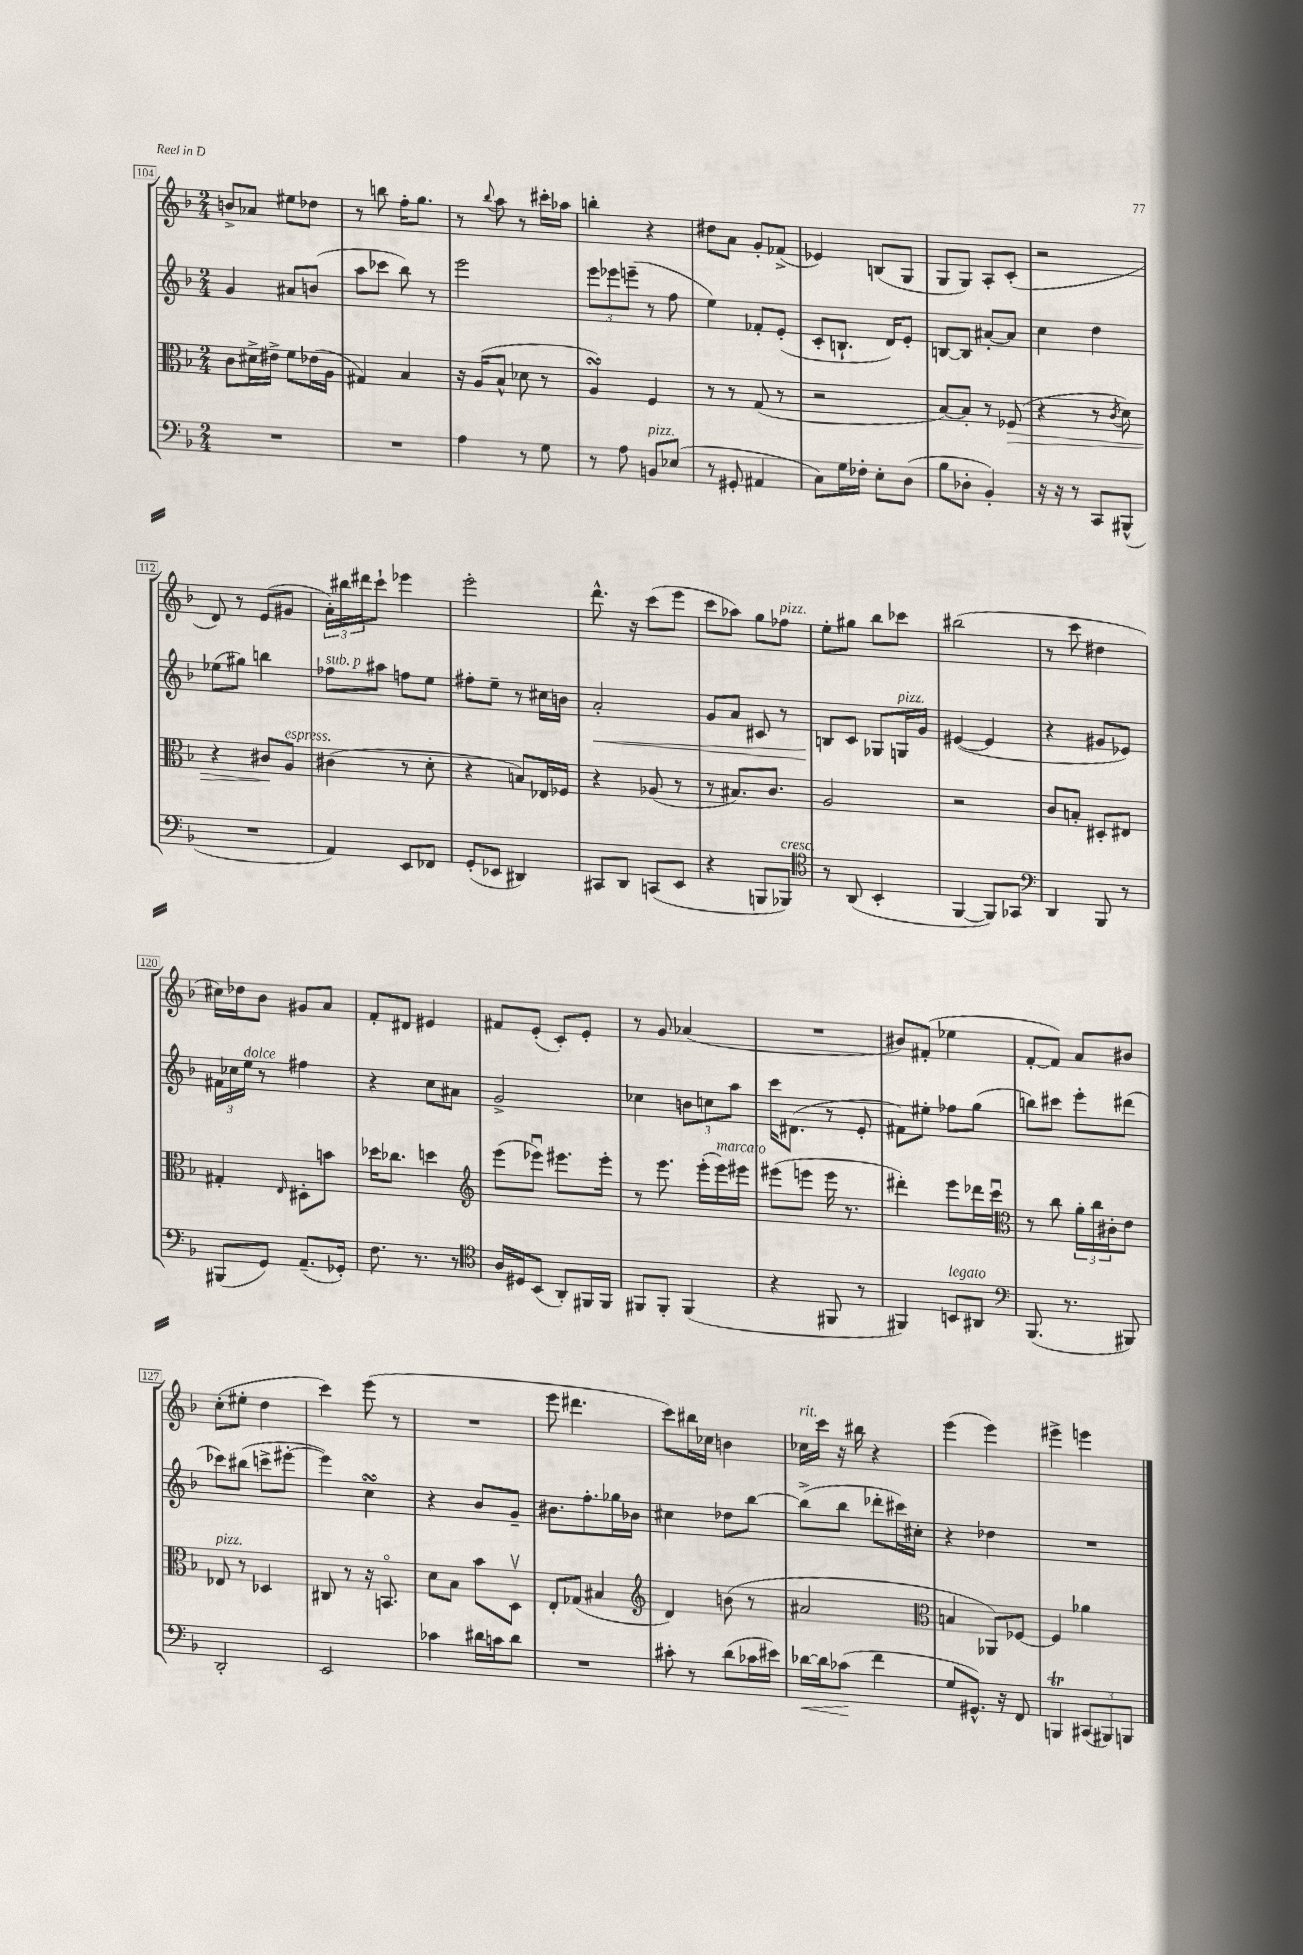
<<
\new StaffGroup <<
\new Staff = "s0" {
    \clef treble \key f \major \numericTimeSignature \time 2/4
    b'8-> aes'8 eis''8 des''8 |
    r8 b''8 f''16-. g''8. |
    r8 \appoggiatura { bes''8 } a''8 r8 cis'''16-. aes''16 |
    b''4-. r4 |
    dis''8 a'8 g'8-. fes'8->( |
    ees'4) b8( g8 |
    g8 g8) a8-. c'8-.( |
    r2 |
    d'8) r8 e'8( gis'8 |
    \tuplet 3/2 { a'16-.) bis''16 dis'''16 } c'''8-! ees'''4 |
    e'''2-. |
    d'''8.-^ r16 c'''8( e'''8 |
    c'''8 aes''8) g''8 fes''8^\markup { \italic "pizz." } |
    e''8-. gis''8 bes''8 ces'''8 |
    bis''2( |
    r8 c'''8 dis''4 |
    cis''16) des''16 bes'8 gis'8 a'8 |
    f'8-. dis'8 eis'4 |
    fis'8 e'8-.( c'8-.) e'8-. |
    r8 g'8 aes'4( |
    R2 |
    bis'8) fis'8-.( ees''4 |
    f'8~-. f'8) a'8 bis'8 |
    c''8-.( eis''8-. d''4 |
    c'''4) e'''8( r8 |
    R2 |
    e'''8 dis'''4. |
    c'''8) bis''16 ces''16 b'4 |
    ces''16^\markup { \italic "rit." } c'''16 r16 bis''16 r4 |
    e'''4( e'''4) |
    eis'''4-> e'''4 \bar "|." |
}
\new Staff = "s1" {
    \clef treble \key f \major \numericTimeSignature \time 2/4
    g'4 ais'8 b'8( |
    a''8 ces'''8 bes''8) r8 |
    e'''2 |
    \tuplet 3/2 { e'''8 ees'''8 e'''8--( } r8 f''8 |
    e''4) fes'8-. e'8-.( |
    c'8-. b8.-! d'16) e'8-. |
    b8~ b8 ais'8~-. ais'8 |
    c''4 d''4 |
    ees''8( gis''8) b''4 |
    fes''8^\markup { \italic "sub. p" } ais''8 f''8 e''8 |
    fis''8-. e''8-- r8 cis''16 b'16 |
    a'2-.\< |
    g'8 a'8 cis'8 r8 |
    b8\! c'8 ges8 g16^\markup { \italic "pizz." } g'16 |
    eis'4~( eis'4 |
    r4 gis'8 ees'8) |
    \tuplet 3/2 { fis'16 ces''16 e''16^\markup { \italic "dolce" } } r8 fis''4 |
    r4 c''8 ais'8 |
    g'2-> |
    ces''4 \tuplet 3/2 { b'8 c''8 a''8 } |
    c'''16 dis'8.( r8 e'8-. |
    fis'8) eis''8-. fes''8 g''8( |
    b''8) cis'''8 e'''8-. dis'''8( |
    ces'''8) bis''8( c'''8-> eis'''8~-. |
    eis'''4) c''4\turn |
    r4 bes'8 g'8-- |
    bis'8. f''8.-. ges''16 bes'16 |
    cis''4 des''8 bes''8~ |
    bes''8->( bes''8 des'''8-. cis'''16) cis''16-. |
    r4 des''4 |
    R2 \bar "|." |
}
\new Staff = "s2" {
    \clef alto \key f \major \numericTimeSignature \time 2/4
    c'8 dis'16-> eis'16-> f'8 ees'16( a16 |
    gis4) bes4 |
    r16 a16( bes8-^ des'8 r8 |
    a4\turn) f4 |
    r8 r8 g8( r8 |
    r2 |
    bes8~) bes8-. r8 fes8\>( |
    r4 r8 \acciaccatura { c'8 } d'8) |
    r4 cis'8\! a8^\markup { \italic "espress." } |
    cis'4( r8 d'8-. |
    r4 b8) ees16 fes16 |
    r4 aes8( r8 |
    r8 bis8.) c'8. |
    a2 |
    r2 |
    c'8 b8-. dis8-. eis8 |
    gis4-. \grace { e16 } dis8-. b'8 |
    des''16 ces''8. d''4 |
    \clef treble e'''8( ees'''8\downbow) eis'''8. eis'''16-. |
    r8 e'''8. e'''16-.( e'''16^\markup { \italic "marcato" }) eis'''16 |
    eis'''8( e'''8 e'''16 r8. |
    dis'''4-.) e'''8 des'''16 c'''16\downbow |
    \clef alto r8 c''8 \tuplet 3/2 { a'16-. c''16 cis'16-. } e'8 |
    ees8^\markup { \italic "pizz." } r8 des4 |
    cis8 r8 r16 b,8.\flageolet |
    d'8 bes8 bes'8 d8\upbow |
    e8-. ges8( bis4 |
    \clef treble d'4) b'8( r8 |
    ais'2 |
    \clef alto b4 aes,8) fes8~ |
    fes4 aes'4 \bar "|." |
}
\new Staff = "s3" {
    \clef bass \key f \major \numericTimeSignature \time 2/4
    R2 |
    R2 |
    a4 r8 g8 |
    r8 a8 b,8^\markup { \italic "pizz." } ees8( |
    r8 gis,8-. ais,4 |
    c8) g16 fes16-. e8-. d8( |
    bes8 des8-. bes,4-.) |
    r16 r16 r8 c,8 bis,,8-^( |
    R2 |
    a,4) e,8 fes,8 |
    g,8-.( ees,8 dis,4) |
    cis,8 d,8 c,8( e,8 |
    r4 b,,8 bes,,8^\markup { \italic "cresc." }) |
    \clef tenor r8 a,8( bes,4-. |
    f,4~ f,8) ges,8 |
    \clef bass d,4 bes,,8 r8 |
    bis,,8( g,8) a,8.--( ges,16-.) |
    f8. r8. r8 |
    \clef tenor a16 dis16 bes,8( a,8-.) fis,16 fis,16 |
    fis,8 fis,8-. fis,4( |
    r4 fis,8 r8 |
    fis,4) b,8^\markup { \italic "legato" } ais,8 |
    \clef bass bes,,8.( r8. bis,,8) |
    d,2-. |
    e,2 |
    ces'4 dis'16 c'16 dis'8 |
    R2 |
    cis'8-. r8 d'8( ces'16 eis'16) |
    des'16~\< des'16 ces'8\!( f'4 |
    g8 gis,8.-^) r16 f,8 |
    b,,4\trill \tuplet 3/2 { cis,8( bis,,8) b,,8 } \bar "|." |
}
>>
>>
\layout { \context { \Score currentBarNumber = #104 \override BarNumber.stencil = #(make-stencil-boxer 0.1 0.3 ly:text-interface::print) } }
